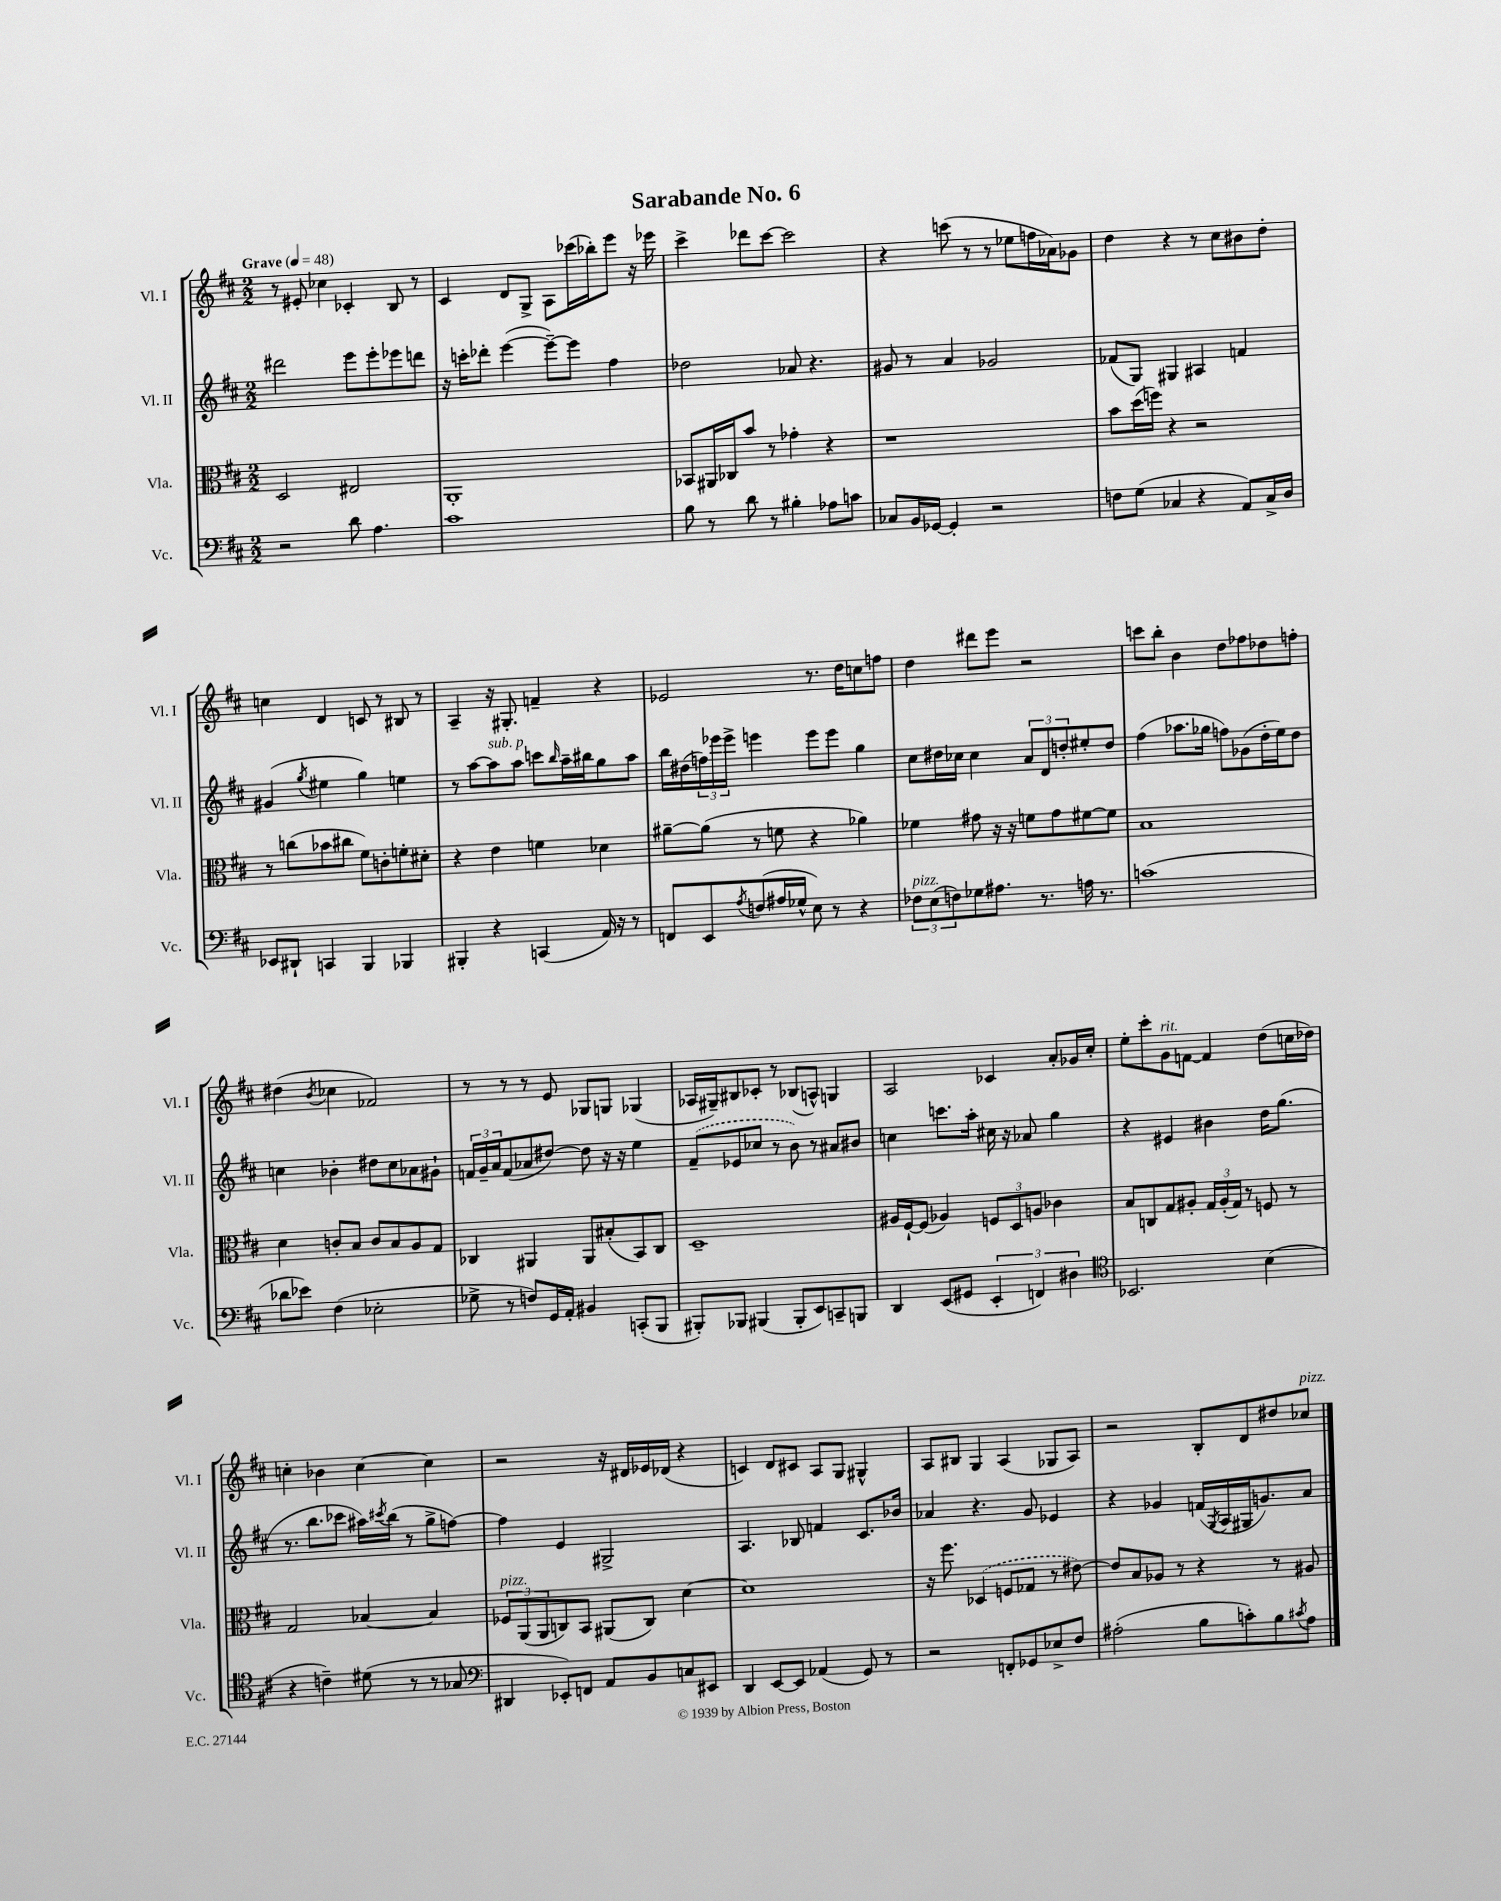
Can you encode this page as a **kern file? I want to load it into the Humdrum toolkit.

**kern	**kern	**kern	**kern
*staff4	*staff3	*staff2	*staff1
*clefF4	*clefC3	*clefG2	*clefG2
*k[f#c#]	*k[f#c#]	*k[f#c#]	*k[f#c#]
*M2/2	*M2/2	*M2/2	*M2/2
*MM48	*MM48	*MM48	*MM48
2r	2D/	2ddd#\	8r
.	.	.	8e#'/
.	.	.	4cc-\
8d\	2E#/	8eee\L	4c-'/
4.A\	.	8eee'\	.
.	.	8eee-\	8B/
.	.	8ddd\J	8r
=	=	=	=
1c#	1AA'	16r	4c#/
.	.	16ccc'\LK	.
.	.	8ddd-'\J	.
.	.	([4eee\	8d/L
.	.	.	8G^/J
.	.	8eee~\_L)	8A\L
.	.	8eee\]J	(16ccc-\L
.	.	.	16bb-'\J)
.	.	4ff#\	8eee\J
.	.	.	16r
.	.	.	16eee-\
=	=	=	=
8B\	8BB-/L	2dd-\	4ccc#^\
8r	16AA#/L	.	.
.	16C-/J	.	.
8d\	8b/J	.	8ddd-\L
8r	8r	.	[8ccc#\J
4B#'\	4g-'\	8a-/	2ccc#\]
.	.	4.r	.
8A-\L	4r	.	.
8c\J	.	.	.
=	=	=	=
8C-/L	1r	8g#/	4r
16BB/L	.	8r	.
[16GG-/JJ	.	.	.
4GG-'/]	.	4a/	(8ccc\
.	.	.	8r
2r	.	2g-/	8r
.	.	.	8ee-\L
.	.	.	16ff\L
.	.	.	16a-\J)
.	.	.	8g-\J
=	=	=	=
8F\L	8b\L	(8f-/L	4dd\
(8G\J	(16dd\L	8G/J)	.
.	16ff\JJ)	.	.
4C-/	4r	4G#/	4r
4r	2r	4A#/	8r
.	.	.	8cc#\L
8AA/L)	.	4f/	8b#\
16C-^/L	.	.	8dd'\J
16D/JJ	.	.	.
=	=	=	=
8EE-/L	8r	(4g#/	4cc\
8DD#`/J	(8cc\L	.	.
.	.	8qgg/	.
4CC/	8b-\	4ee#\	4d/
.	8cc#\J	.	.
4BBB/	8f#\L)	4gg\)	8c/
.	8c'\	.	8r
4BBB-/	8f'\	4ee\	8B#/
.	8d#'\J	.	8r
=	=	=	=
4BBB#'/	4r	8r	4A~/
.	.	[8aa\L	.
4r	4e\	8aa\]	16r
.	.	.	8.G#'/
.	.	8aa\J	.
(4CC/	4f\	8ccc\L	4f~/
.	.	16qqbb/	.
.	.	16aa~\L	.
.	.	16bb#\J	.
16AA/)	4d-\	8gg\	4r
16r	.	.	.
8r	.	8aa\J	.
=	=	=	=
8FF/L	[8a#~\L	16bb\LL	2e-/
.	.	(16dd#\	.
8EE/	(8a#\]J	24ff\)	.
.	.	24eee-\	.
.	.	24eee-^\JJ	.
8qA/	.	.	.
(8F/	8r	4eee\	.
16A#/L	8f\	.	.
16G-^^/JJ	.	.	.
8E\)	4r	8eee\L	8.r
8r	.	8eee\J	.
.	.	.	16dd\LK
4r	4a-\)	4gg\	8cc\
.	.	.	8ff\J
=	=	=	=
12F-\L	4f-\	8cc#\L	4dd\
(12E\	.	.	.
.	.	16dd#\L	.
12F\)	.	.	.
.	.	16cc-\JJ	.
8G-\	8g#\	4cc-\	8ddd#\L
8.A#\J	16r	.	8eee\J
.	16r	.	.
.	8f\L	12a/L	2r
8.r	.	.	.
.	.	12d/	.
.	8g#\	.	.
.	.	12dd'/	.
16A\	[8f#\	8ee#'/	.
8.r	.	.	.
.	8f#\]J	8dd/J	.
=	=	=	=
(1c	1B	(4ff#\	8ccc\L
.	.	.	8bb'\J
.	.	8.aa-\L	4b\
.	.	16gg-\Jk	.
.	.	8ff\L)	8dd\L
.	.	(8g-\	8ff-\
.	.	16dd'\L	8dd-\
.	.	16ee\J)	.
.	.	8dd\J	8ff'\J
=	=	=	=
8d-\L	4d\	4cc\	(4dd#\
8e-\J)	.	.	.
.	.	.	8qb/
(4F#\	8c'/L	4b-'\	4cc-\
.	8B/J	.	.
2E-'\	8c/L	8dd#\L	2f-/)
.	8B/	8cc\	.
.	8A/	8a-\	.
.	8G/J	8g#`\J	.
=	=	=	=
8G-^\	4C-/	24f/LL	8r
.	.	24g~/	.
.	.	24a/J	.
8r	.	(8f/	8r
8F/L)	4AA#/	8a-/	8r
16GG/L	.	[8dd#/J)	8e/
16AA'/JJ	.	.	.
4BB#/	8AA#/L	8dd#\]	8G-/L
.	(8B#'/	16r	8G/J
.	.	16r	.
(8CC'/L	8BB/)	4ee\	(4G-/
8BBB/J	8C-/J	.	.
=	=	=	=
8BBB#'/L)	1D~	(8f#~/L	16A-/LL
.	.	.	16G#~/J)
8BBB-/J	.	8e-/	8B#/
(4BBB#/	.	8cc-/J	8c-'/J
.	.	8r	8r
8BBB#'/L	.	8b\)	(8B-/L
8EE/)	.	8r	8A^^/J)
8CC~/	.	8a#/L	4G/
8BBB/J	.	8b#/J	.
=	=	=	=
4DD/	16A#/LL	4cc\	2A/
.	[16F#`/J	.	.
.	(8F#/]J	.	.
(8EE/L	4A-/)	8.ccc\L	.
8GG#/J	.	.	.
.	.	16aa'\Jk	.
6EE'/	12F/L	16cc#\	4c-/
.	.	16r	.
.	12D/	.	.
.	.	8a-/	.
6FF/)	12A/J	.	.
.	4c-\	4gg\	8a'/L
6D#\	.	.	.
.	.	.	16g-/L
.	.	.	16cc#'/JJ
=	=	=	=
*clefC4	*	*	*
2.BB-/	8B/L	4r	8ee'\L
.	8C/	.	8ccc#'\
.	8G/	4e#/	8g\
.	8A#'/J	.	[8f\J
.	24G/LL	4b#\	4f/]
.	(24A#'/	.	.
.	24G/JJ)	.	.
.	8r	.	.
(4B\	8F/	16dd\LK	(8dd\L
.	.	(8.gg\J	.
.	8r	.	16cc\L
.	.	.	16dd-\JJ)
=	=	=	=
4r	2G/	8.r	4cc'\
.	.	8.bb\L	.
4c~\)	.	.	4b-\
.	.	8ccc-\J	.
(8d#\	[4B-/	16aa#\LL)	[4cc\
.	.	8qccc#/	.
.	.	(16bb\JJ	.
8r	.	8r	.
8r	4B-/]	8gg^\L	4cc\]
8G-/	.	[8ff\J)	.
=	=	=	=
*clefF4	*	*	*
4DD#/	12F-/L	4ff\]	2r
.	(12AA/	.	.
.	12AA/	.	.
8EE-'/L)	8C/)	4e/	.
8FF/J	8BB/J	.	.
8AA/L	(8AA#/L	2G#^/	16r
.	.	.	16d#/LL
8BB/	8C/J)	.	16e-/
.	.	.	(16d-/JJ
8C/	[4d\	.	4r
8EE#/J	.	.	.
=	=	=	=
4DD/	1d]	4.A/	4c/)
[8EE/L	.	.	8d/L
8EE/]J	.	8B-/	8c#/J
(4AA-/	.	4f/	8A/L
.	.	.	8G/J
8GG/)	.	8.c#/L	4G#^^/
8r	.	.	.
.	.	16b-/Jk	.
=	=	=	=
2r	16r	4a-/	8A/L
.	8.ff#\	.	.
.	.	.	8B#/J
.	(4D-/	4.r	4G/
8FF'/L	8F/L	.	(4A/
8GG-/	8G-/J	8g/	.
8E-^/	8r	4e-/	8G-/L
8F#/J	[8e#\)	.	8A/J)
=	=	=	=
(2A#'\	8e#/]L	4r	2r
.	8B/	.	.
.	8A-/J	4g-/	.
.	8r	.	.
8B\L	4r	(16f/LL	8B'/L
.	.	8qG/	.
.	.	16A/	.
8c'\)	.	16G#/J	8d/
.	.	8.g/)	.
8B\	8r	.	8dd#/
8qc#/	.	.	.
8A#\J	8A#/	8a/J	8cc-/J
==	==	==	==
*-	*-	*-	*-
